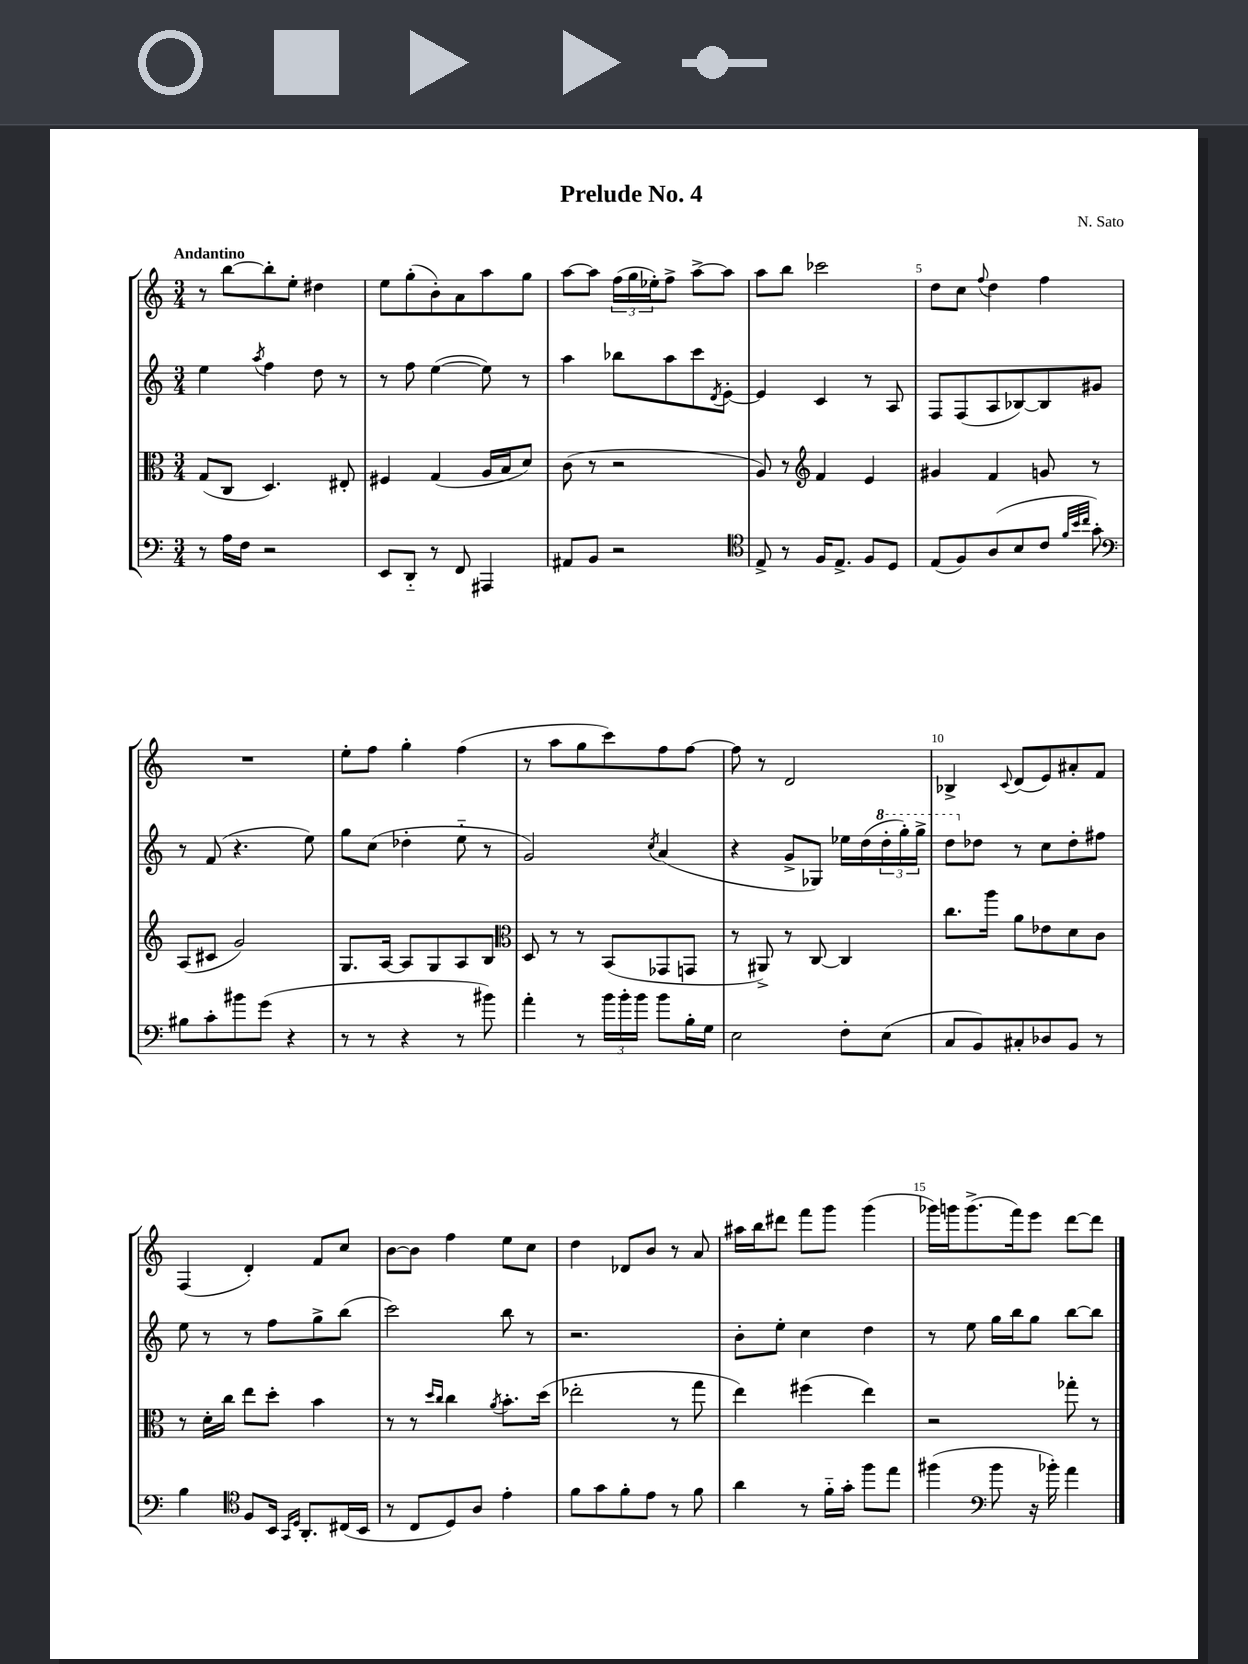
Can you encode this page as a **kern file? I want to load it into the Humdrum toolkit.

**kern	**kern	**kern	**kern
*staff4	*staff3	*staff2	*staff1
*clefF4	*clefC3	*clefG2	*clefG2
*k[]	*k[]	*k[]	*k[]
*M3/4	*M3/4	*M3/4	*M3/4
8r	(8G	4ee	8r
16A	8C	.	[8bb
16F	.	.	.
.	.	8qaa	.
2r	4.D)	4ff	8bb']
.	.	.	8ee'
.	.	8dd	4dd#
.	8E#'	8r	.
=	=	=	=
8EE	4F#	8r	8ee
8DD'~	.	8ff	(8gg'
8r	(4G	([4ee	8b')
8FF	.	.	8a
4AAA#	16A	8ee])	8aa
.	16B	.	.
.	8d)	8r	8gg
=	=	=	=
8AA#	(8c	4aa	[8aa
8BB	8r	.	8aa]
2r	2r	8bb-	(24ff
.	.	.	24gg
.	.	.	24ee-')
.	.	8aa	8ff^
.	.	8ccc	[8aa^
.	.	8qd	.
.	.	[8e'	8aa]
=	=	=	=
*clefC4	*	*	*
8E^	8A)	4e]	8aa
8r	8r	.	8bb
*	*clefG2	*	*
16F	4f	4c	2ccc-
8.E^	.	.	.
8F	4e	8r	.
8D	.	8A	.
=	=	=	=
(8E	4g#	8F	8dd
8F)	.	(8F	8cc
.	.	.	8qqff
(8A	4f	8A	4dd
8B	.	[8B-)	.
8c	8g	8B-]	4ff
32qqf	.	.	.
32qqb	.	.	.
32qqcc	.	.	.
8g')	8r	8g#	.
=	=	=	=
*clefF4	*	*	*
8B#	(8A	8r	2.r
8c'	8c#	(8f	.
8b#	2g)	4.r	.
(8g	.	.	.
4r	.	.	.
.	.	8ee)	.
=	=	=	=
8r	8.G	8gg	8ee'
8r	.	(8cc	8ff
.	[16A	.	.
4r	8A]	4dd-'	4gg'
.	8G	.	.
8r	8A	8ee'~	(4ff
8b#)	8B	8r	.
=	=	=	=
*	*clefC3	*	*
4a'	8D	2g)	8r
.	8r	.	8aa
8r	8r	.	8gg
24b	(8BB	.	8ccc)
24b'	.	.	.
24b	.	.	.
.	.	8qcc	.
8b	8GG-	(4a	8ff
16B'	8GG	.	[8ff
16G	.	.	.
=	=	=	=
2E	8r	4r	8ff]
.	8AA#^)	.	8r
.	8r	8g^	2d
.	[8C	8G-)	.
8F'	4C]	16ee-	.
.	.	(16dd	.
(8E	.	24ddd'	.
.	.	24ggg')	.
.	.	24ggg^	.
=	=	=	=
8C	8.cc	8ddd	4B-^
8BB)	.	8dd-	.
.	16aa	.	.
.	.	.	8qqc
8C#'	8a	8r	(8d
8D-	8e-	8cc	8e)
8BB	8d	8dd-'	8a#'
8r	8c	8ff#	8f
=	=	=	=
4B	8r	8ee	(4F
.	16d'	8r	.
.	16cc	.	.
*clefC4	*	*	*
8F	8ee	8r	4d')
16BB	8dd'	8ff	.
16qqGG	.	.	.
16qqD	.	.	.
8.AA'	.	.	.
.	4b	8gg^	8f
(16C#	.	(8bb	8cc
16BB	.	.	.
=	=	=	=
8r	8r	2ccc)	[8b
8C	8r	.	8b]
.	16qqdd	.	.
.	16qqcc	.	.
8D)	4cc	.	4ff
8A	.	.	.
.	8qa	.	.
4e'	8.b'	8bb	8ee
.	.	8r	8cc
.	(16dd	.	.
=	=	=	=
8f	2ee-'	2.r	4dd
8g	.	.	.
8f'	.	.	8d-
8e	.	.	8b
8r	8r	.	8r
8f	8gg	.	8a
=	=	=	=
4a	4ee)	8b'	16aa#
.	.	.	16bb
.	.	8ee'	8ddd#
8r	(4ff#	4cc	8fff
16f'~	.	.	8ggg
16g'	.	.	.
8ff	4ee)	4dd	(4ggg
8ee	.	.	.
=	=	=	=
(4ff#	2r	8r	16ggg-)
.	.	.	16ggg
.	.	8ee	(8.ggg^
*clefF4	*	*	*
8b	.	16gg	.
.	.	16bb	16fff)
16r	.	8gg	8eee
16b-')	.	.	.
4a	8gg-'	[8bb	[8ddd
.	8r	8bb]	8ddd]
==	==	==	==
*-	*-	*-	*-
